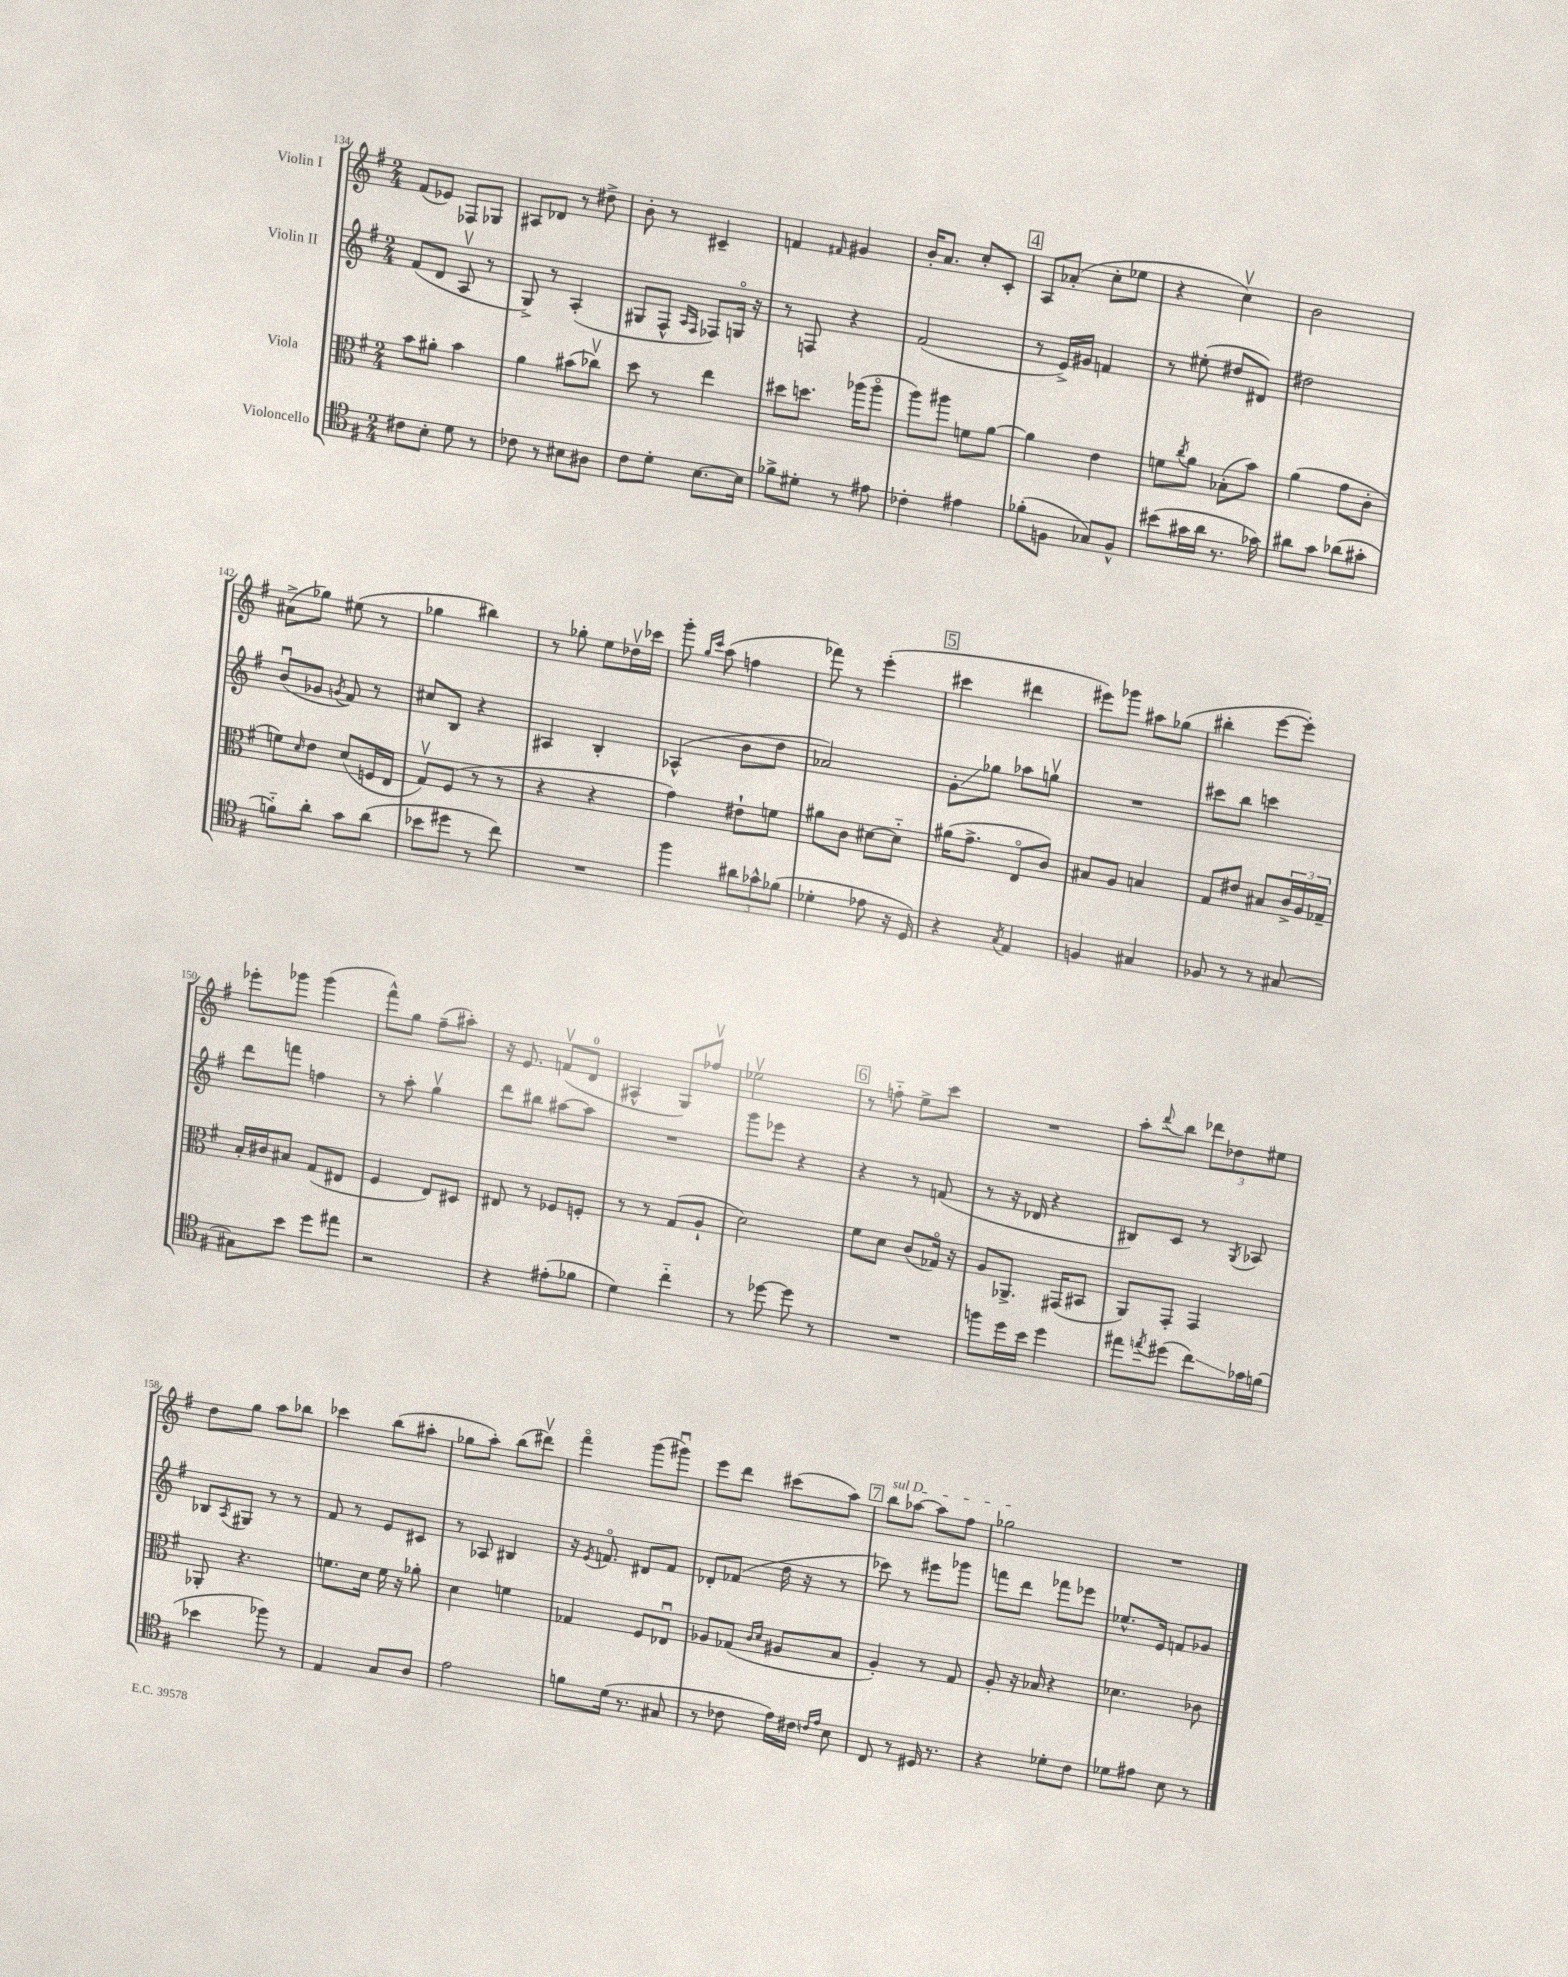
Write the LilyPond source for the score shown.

<<
\new StaffGroup <<
\new Staff = "s0" \with { instrumentName = "Violin I" } {
    \clef treble \key g \major \numericTimeSignature \time 2/4
    fis'8( ees'8) fes8 ges8 |
    ais8 des'8 r8 dis''8-> |
    b'8-. r8 cis'4-- |
    f'4 \grace { fis'16 } gis'4 |
    b'16-. a'8. c''8-. c'8-. |
    \mark \markup { \box "4" } a8 aes'8-.( c''8-. ees''8 |
    r4 c''4\upbow) |
    b'2 |
    ais'8->( ges''8) eis''8( r8 |
    ges''4 bis''4) |
    r8 ges''8-. e''8 des''16\upbow ces'''16 |
    g'''8-. \grace { g''16 c'''16 } a''8( f''4 |
    fes'''8) r8 e'''4-.( |
    \mark \markup { \box "5" } cis'''4 dis'''4 |
    eis'''8) ges'''8 ais''8 ges''8( |
    bis''4-. e'''8~ e'''8-.) |
    ees'''8-. ges'''8 ges'''4( |
    fis'''8-^) g''8 fis''8--( ais''8-.) |
    r16 e'8. f'8\upbow( d'8-0 |
    ais4-^ g8) fes''8\upbow |
    ees''2\upbow |
    \mark \markup { \box "6" } r8 f''8-_ e''8-> c'''8 |
    R2 |
    a''8-. \appoggiatura { d'''8 } b''8 \tuplet 3/2 { des'''8 des''8 eis''8 } |
    d''8 g''8 a''8 bes''8 |
    ces'''4 b''8( ais''8-. |
    ges''8 a''8-.) b''8( dis'''8\upbow) |
    fis'''4\flageolet g'''8( gis'''8\downbow) |
    e'''8 d'''8 cis'''8( a''8) |
    \mark \markup { \box "7" } \once \override TextSpanner.bound-details.left.text = \markup { \italic "sul D" } b''8\startTextSpan aes''8~ aes''8 fis''8 |
    ges''2\stopTextSpan |
    R2 \bar "|." |
}
\new Staff = "s1" \with { instrumentName = "Violin II" } {
    \clef treble \key g \major \numericTimeSignature \time 2/4
    fis'8( d'8 a8\upbow r8 |
    g8->) r8 a4-.( |
    gis8 fis8-^ \grace { a16 fis16 } fes8) g16\flageolet r16 |
    r8 f8 r4 |
    fis'2( |
    \mark \markup { \box "4" } r8 e'16->) gis'16 f'4 |
    r8 eis''8-.( dis''8 dis'8) |
    dis''2 |
    b'8\downbow( ges'8 \acciaccatura { g'8 } fis'8) r8 |
    cis''8 b8 r4 |
    ais4 b4-. |
    aes4-^( b'8 d''8 |
    aes'2) |
    \mark \markup { \box "5" } g'8-.\glissando ges''8 aes''8 g''8\upbow |
    R2 |
    cis'''8 b''8 c'''4 |
    d'''8 f'''8 f''4 |
    r8 a''8-. g''4\upbow |
    d'''8 bis''8 ais''8~ ais''8 |
    R2 |
    g'''8 ees'''8 r4 |
    \mark \markup { \box "6" } r4 r8 f'8( |
    r8 r16 des'16 r4 |
    bis8) c'8 r8 \acciaccatura { g8 } aes8 |
    bes8 \acciaccatura { a8 } gis8 r8 r8 |
    fis'8 r8 e'8 cis'8 |
    r8 aes8 bis4 |
    r16 \acciaccatura { e'8 } f'8.\flageolet dis'8 f'8 |
    des'8-. fes'8( d''16 r16 r8 |
    \mark \markup { \box "7" } ces'''8) r8 eis'''8 ges'''8 |
    f'''8 d'''8 fes'''8 ees'''8 |
    ees''8.-^ e'16 f'8 ges'8 \bar "|." |
}
\new Staff = "s2" \with { instrumentName = "Viola" } {
    \clef alto \key g \major \numericTimeSignature \time 2/4
    b'8 ais'8-. b'4 |
    a'4 bis'8( ces''8\upbow) |
    d''8 r8 e''4 |
    dis''8 d''8. aes''16( aes''8\flageolet |
    a''8) ais''8 f'8 a'8~ |
    \mark \markup { \box "4" } a'4 e'4 |
    f'8 \acciaccatura { c''8 } a'8 bes8-.( b'8) |
    a'4( g'8 c'8-. |
    f'8) \grace { d'16 } e'8 d'8( f16 e16 |
    g8\upbow) fis8( r8 r8 |
    r4 r4 |
    g'4) eis'8-! f'8 |
    ais'8 c'8 dis'8~ dis'8-_ |
    \mark \markup { \box "5" } ais'16( g'8.-> e8\flageolet c'8) |
    bis8 a8 b4 |
    g8 eis'8 bis8 \tuplet 3/2 { c'16-> a16 ges16-- } |
    b16-. cis'16 bis8 g8( eis8 |
    fis4 e8) dis8 |
    eis8 r8 fes8 f8-. |
    r8 r8 g8( a8-! |
    d'2) |
    \mark \markup { \box "6" } fis'8 d'8 c'8( ges16\flageolet) r16 |
    a8 aes,8.-> gis,16( bis,8 |
    a,8) g,8-. g,4 |
    aes,8-. r4. |
    f'8. d'16 f'16 r16 aes'8-. |
    d'4 f'4 |
    ges4 fis8 ees8\downbow |
    aes8 ges8( \grace { c'16 d'16 } ais8 b8 |
    \mark \markup { \box "7" } a4-.) r8 g8 |
    a8-. r16 bes16 r4 |
    des'4. ces'8 \bar "|." |
}
\new Staff = "s3" \with { instrumentName = "Violoncello" } {
    \clef tenor \key g \major \numericTimeSignature \time 2/4
    cis'8 b8-. d'8 r8 |
    ces'8 r8 bis8 ais8 |
    c'8 d'8-. b8.~ b16 |
    fes'8-> dis'8-. r8 eis'8 |
    ces'4-. eis'4 |
    \mark \markup { \box "4" } fes'8-.( f8 ges8) f8-^ |
    bis'8( gis'16 a'16 r8. ges'16) |
    ais'8 g'8 aes'8( gis'8-. |
    f'8-_) a'8-. g'8 a'8( |
    bes'8 dis''8 r8 c''8) |
    R2 |
    fis''4 \tuplet 3/2 { ais'8 ges'8-^ fes'8( } |
    des'4-. ees'8 r16 d16) |
    \mark \markup { \box "5" } r4 \acciaccatura { g8 } e4 |
    f4 gis4 |
    fes8 r8 r8 gis8~ |
    gis8 b'8 d''8 eis''8 |
    r2 |
    r4 eis'8-.( fes'8 |
    d'4) c''4-_ |
    r8 des''8~ des''8 r8 |
    \mark \markup { \box "6" } R2 |
    f''8 d''16 b'16 d''4 |
    eis''8 \acciaccatura { e''8 } dis''8( c''8\glissando) ges'16 f'16( |
    bes'4 fes''8) r8 |
    e4 g8 a8 |
    e'2 |
    f'8 d'16( r8. gis8 |
    r8 ces'8 e'16) cis'16 \grace { c'16 e'16 } b8 |
    \mark \markup { \box "7" } c8 r8 dis16 r8. |
    r4 des'8-. c'8 |
    des'8 eis'8 b8 r8 \bar "|." |
}
>>
>>
\layout { \context { \Score currentBarNumber = #134 } }
